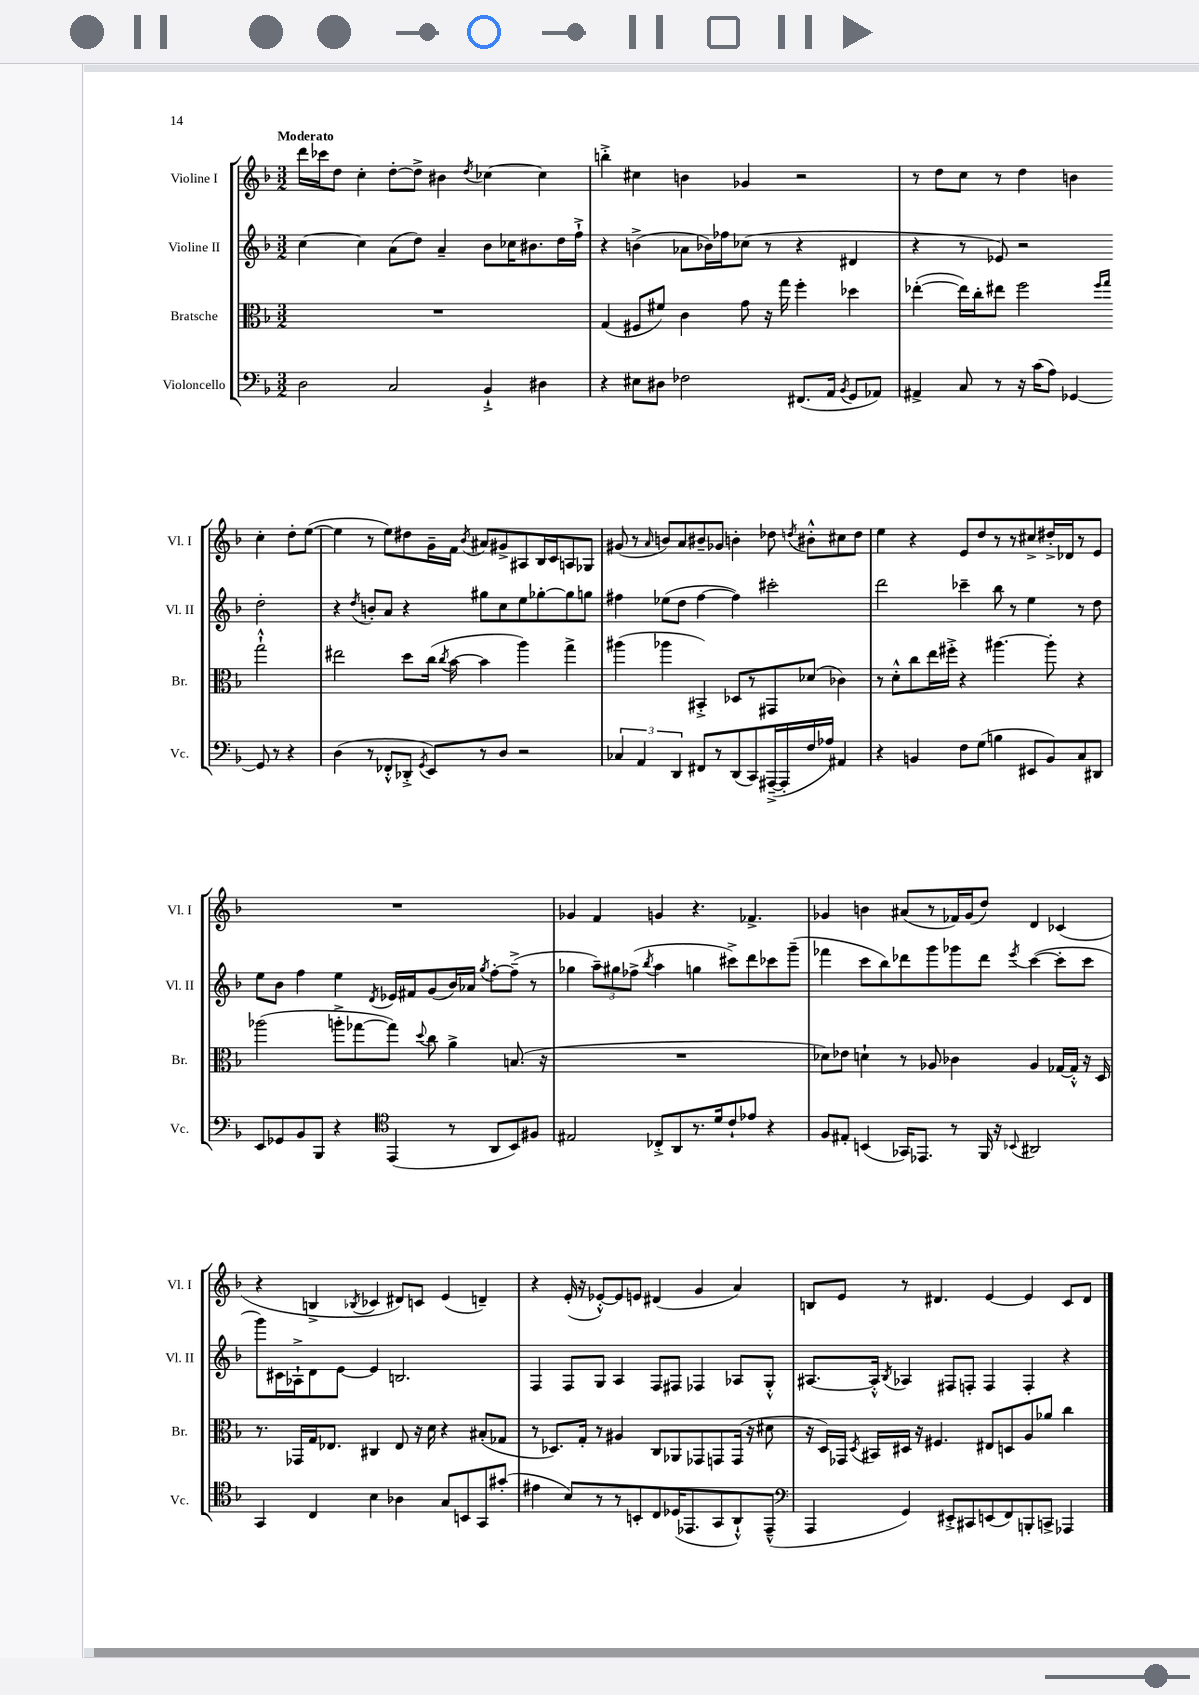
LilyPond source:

<<
\new StaffGroup <<
\new Staff = "s0" \with { instrumentName = "Violine I" shortInstrumentName = "Vl. I" } {
    \clef treble \key f \major \numericTimeSignature \time 3/2 \tempo "Moderato"
    \autoBeamOff d'''16[ ces'''16 d''8] c''4-. d''8[~-. d''8]-> bis'4 \acciaccatura { d''8 } ces''4~ ces''4 |
    b''4-.-> cis''4 b'4 ges'4 r2 |
    r8 d''8[ c''8] r8 d''4 b'4 c''4-. d''8[-. e''8]~( |
    e''4 r8 e''8[) dis''8 g'16-- f'16] \acciaccatura { bes'8 } ais'8[ gis'8-> ais8 bes16 c'16 a8 ges8] |
    gis'8( r8 \grace { a'16 } b'8[) a'8 bis'8-- ges'8] b'4-. des''8 \acciaccatura { d''8 } bis'8[-.-^ cis''8 d''8] |
    e''4 r4 e'8[ d''8 r8 r8 cis''8-> dis''16-.-> des'16 r8 e'8] |
    R1. |
    ges'4 f'4 g'4 r4. fes'4.-> |
    ges'4 b'4 ais'8[( r8 fes'16) ges'16( d''8]) d'4 ces'4( |
    r4 b4-> \acciaccatura { bes8 } ces'4 dis'8[) c'8] e'4( d'4--) |
    r4 e'16-.( r16 ees'8[~-.-^) ees'8 e'8] dis'4( g'4 a'4) |
    b8[ e'8] r8 dis'4. e'4~ e'4 c'8[ dis'8] \bar "|." |
}
\new Staff = "s1" \with { instrumentName = "Violine II" shortInstrumentName = "Vl. II" } {
    \clef treble \key f \major \numericTimeSignature \time 3/2
    \autoBeamOff c''4~ c''4 a'8[( d''8]) a'4-- bes'8[ ces''16 bis'8. d''16 f''16]-!-> |
    r4 b'4->( aes'8[ bes'16) fes''16 ces''8]( r8 r4 dis'4 |
    r4 r8 ees'8) r2 d''2-. |
    r4 \acciaccatura { d''8 } b'8[-. a'8] r4 gis''8[ c''8 e''8 ges''8~-. ges''8 g''8] |
    fis''4 ees''8[( d''8] fis''4~ fis''4) cis'''2-. |
    d'''2 ces'''4-- bes''8 r8 e''4 r8 d''8 |
    e''8[ bes'8] f''4 e''4 \acciaccatura { d'8 } ees'16[ fis'16 g'8( bes'16) aes'16] \acciaccatura { g''8 } f''8[~-. f''8]--->( r8 |
    ges''4 \tuplet 3/2 { a''8[--) gis''8 fes''8]->( } \acciaccatura { bes''8 } a''4 g''4 cis'''8[->) d'''8 ces'''8 g'''8]--( |
    fes'''4 c'''8[ bes''8) des'''8 g'''8 ges'''8 des'''8] \acciaccatura { e'''8 } c'''4~( c'''8[-. c'''8] |
    g'''8[) cis'16 aes16-!-> d'8 e'8]~ e'4 b2. |
    f4 f8[ g8] a4 f8[ fis8] fes4 aes8[ g8]-.-^ |
    ais8.[~ ais16]-.-^ \acciaccatura { bes8 } aes4 fis8[ f8]-. f4 f4-. r4 \bar "|." |
}
\new Staff = "s2" \with { instrumentName = "Bratsche" shortInstrumentName = "Br." } {
    \clef alto \key f \major \numericTimeSignature \time 3/2
    \autoBeamOff R1. |
    g4( fis8[ fis'8]) c'4 g'8 r16 g''16 f''4-. des''4 |
    ees''4~-.( ees''16[) c''16-. eis''8] f''2 \grace { f''16[ g''16] } g''2-!-^ |
    eis''2 d''8[ c''16]( \acciaccatura { c''8 } bes'16~ bes'4 a''4) g''4-> |
    ais''4( aes''4 bis,4-.->) des8[ r8 gis,8 des'8]( ces'4) |
    r8 d'8[-.-^ c''8 e''16 fis''16]-.-> r4 ais''4.~ ais''8-. r4 |
    aes''2( a''8[-.-> ges''8~ ges''8]) \appoggiatura { d''8 } c''8 a'4-> b8.( r16 |
    R1. |
    des'8[) ees'8] d'4-! r8 aes8 ces'4 aes4 ges16[~ ges16]-.-^ r16 d16 |
    r8. ges,16[ g16 ees8.] cis4 ees8 r16 d'16 r4 bis8[-.( ges8] |
    r8 des8.[) g16]-. r8 ais4 c8[ aes,8 ges,8 g,8 g,16]( r16 dis'8 |
    r16 d16[) ges,16] \acciaccatura { d8 } bis,16[ dis16] r16 fis4. eis8[ d8 a8 aes'8] c''4 \bar "|." |
}
\new Staff = "s3" \with { instrumentName = "Violoncello" shortInstrumentName = "Vc." } {
    \clef bass \key f \major \numericTimeSignature \time 3/2
    \autoBeamOff d2 c2 bes,4-!-> dis4 |
    r4 eis8[ dis8] fes2 fis,8.[( a,16] \acciaccatura { bes,8 } g,8[ aes,8]) |
    ais,4-> c8 r8 r16 c'16[( a8]) ges,4~ ges,8 r8 r4 |
    d4( r8 fes,8[-.-^ des,8]-.-> \acciaccatura { g,8 } e,8[) r8 d8] r2 |
    \tuplet 3/2 { ces4 a,4 d,4 } fis,8[ r8 d,8( c,8) ais,,16~--->( ais,,16-. f16 aes16]) ais,4 |
    r4 b,4 f8[ g8]( b4 eis,8[ b,8) c8 dis,8] |
    e,8[ ges,8 bes,8 bes,,8] r4 \clef tenor e,4( r8 a,8[ bes,8) fis8] |
    eis2 ces8[-.-> a,8 r8. d'16 c'8-! ees'8] r4 |
    f8[ eis8]-. b,4( ges,16[) ees,8.] r8 f,16 r16 \appoggiatura { bes,8 } ais,2 |
    g,4 c4 bes4 aes4 g8[ b,8 g,8 gis'8]-.( |
    eis'4 bes8[) r8 r8 b,8-. c8 des16( ees,8. g,8 a,8-!-^) ees,8]---^( |
    \clef bass a,,4 g,4) eis,8[-.-> cis,8 e,8( f,8) b,,8-. c,8]-> aes,,4 \bar "|." |
}
>>
>>
\layout { \context { \Score \remove "Bar_number_engraver" } }
